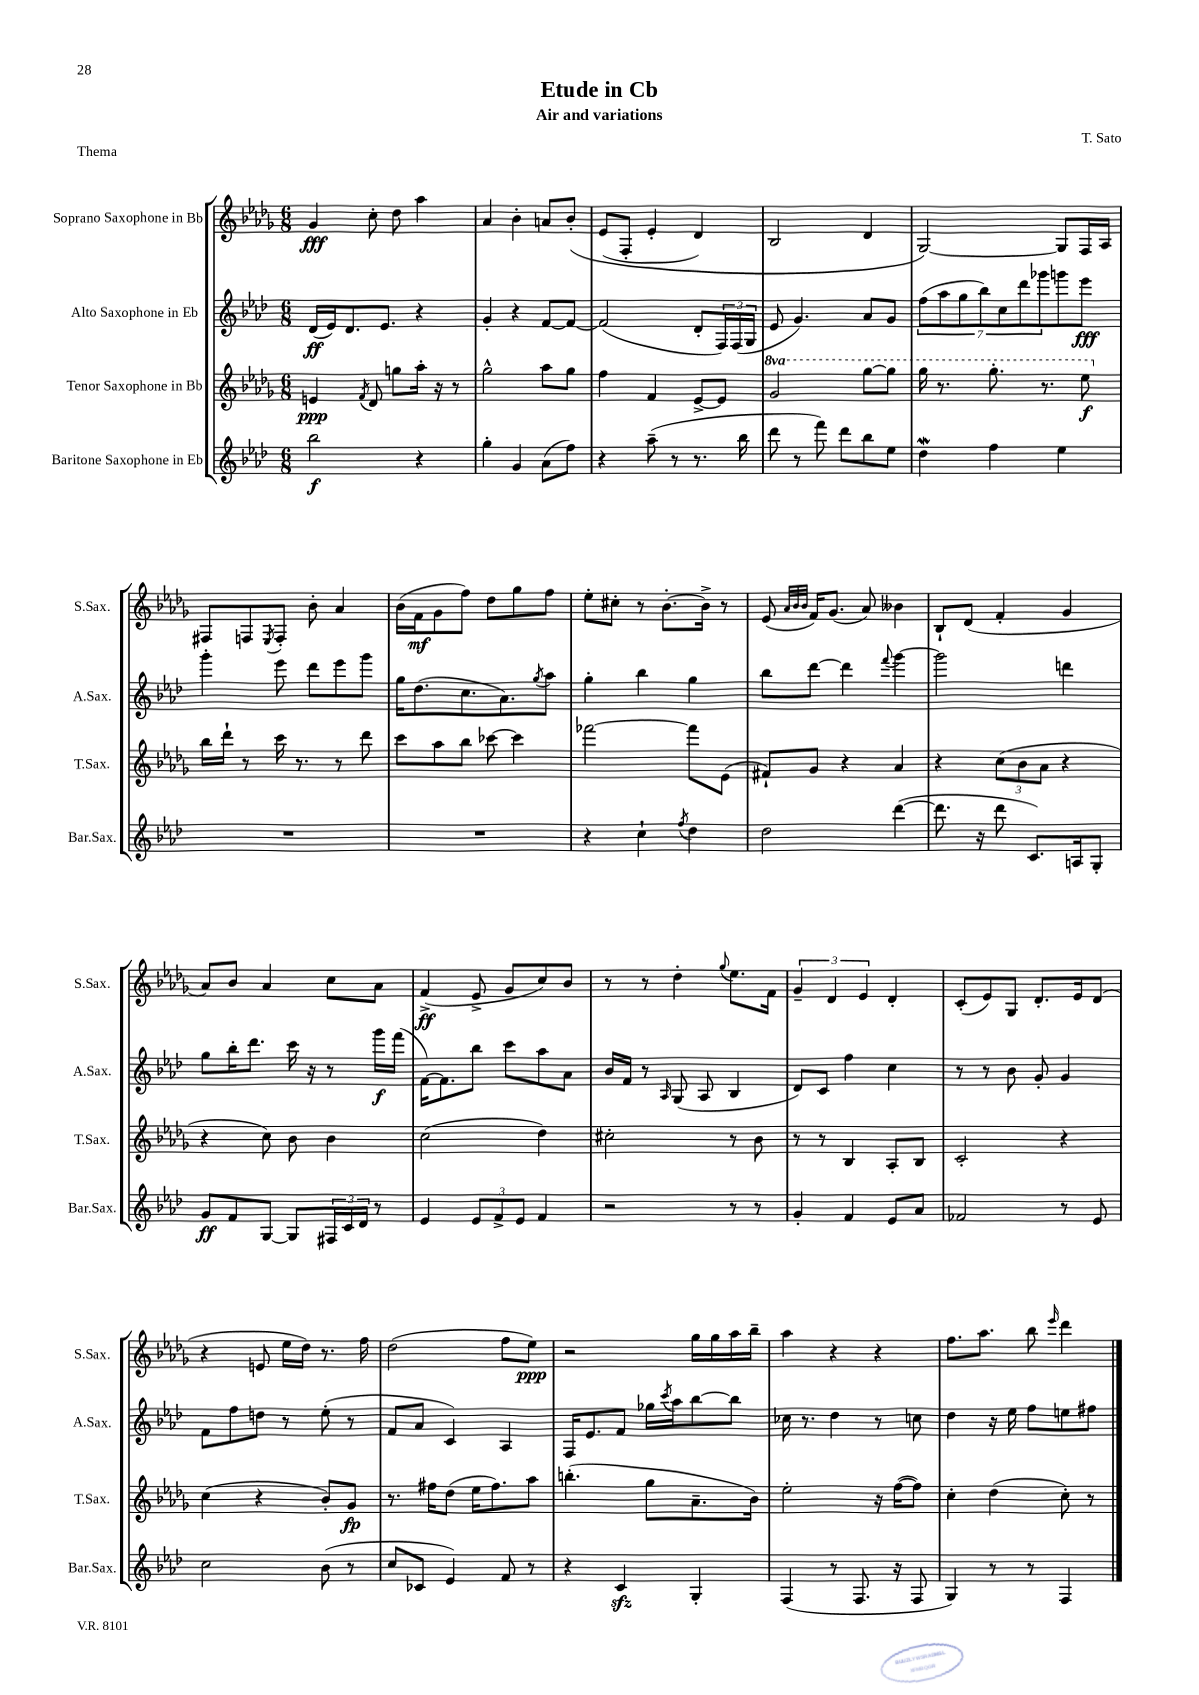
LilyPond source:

\header { title = "Etude in Cb" composer = "T. Sato" subtitle = "Air and variations" piece = "Thema" }
<<
\new StaffGroup <<
\new Staff = "s0" \with { instrumentName = "Soprano Saxophone in Bb" shortInstrumentName = "S.Sax." } {
    \clef treble \key des \major \numericTimeSignature \time 6/8
    ges'4\fff c''8-. des''8 aes''4 |
    aes'4 bes'4-. a'8 bes'8-.\( |
    ees'8( f8-. ees'4-. des'4) |
    bes2 des'4 |
    ges2~\) ges8 f16 aes16 |
    fis8 f8 \acciaccatura { ees8 } f8-. bes'8-. aes'4 |
    bes'16( f'16\mf ges'8 f''8) des''8 ges''8 f''8 |
    ees''8-. cis''8-. r8 bes'8.~-. bes'16-> r8 |
    ees'8( \grace { aes'32 bes'32 bes'32 } f'16) ges'8.( aes'8) beses'4 |
    bes8-! des'8( f'4-. ges'4 |
    aes'8) bes'8 aes'4 c''8 aes'8 |
    f'4->\ff( ees'8-> ges'8 c''8) bes'8 |
    r8 r8 des''4-. \appoggiatura { ges''8 } ees''8. f'16 |
    \tuplet 3/2 { ges'4-- des'4 ees'4 } des'4-. |
    c'8-.( ees'8) ges8 des'8.-. ees'16 des'8( |
    r4 e'8 ees''16 des''16) r8. f''16 |
    des''2( f''8 ees''8\ppp) |
    r2 ges''16 ges''16 aes''16 bes''16-- |
    aes''4 r4 r4 |
    f''8. aes''8. bes''8 \grace { ees'''16 } des'''4 \bar "|." |
}
\new Staff = "s1" \with { instrumentName = "Alto Saxophone in Eb" shortInstrumentName = "A.Sax." } {
    \clef treble \key aes \major \numericTimeSignature \time 6/8
    des'16\ff( ees'16) des'8. ees'8. r4 |
    g'4-. r4 f'8~ f'8~ |
    f'2( des'8-. \tuplet 3/2 { f16) f16( g16 } |
    ees'8 g'4.) aes'8 g'8 |
    \tuplet 7/4 { f''8( aes''8 g''8 bes''8) c''8 des'''8 ges'''8 } g'''8 ees'''8\fff |
    g'''4-. ees'''8 des'''8 ees'''8 g'''8 |
    g''16 des''8.( c''8. aes'8.) \acciaccatura { g''8 } aes''8 |
    g''4-. bes''4 g''4 |
    bes''8 des'''8~ des'''4 \appoggiatura { f'''8 } g'''4~ |
    g'''2 d'''4 |
    g''8 bes''16-. des'''8. c'''16 r16 r8 g'''16\f f'''16( |
    f'16~) f'8. bes''8 c'''8 aes''8 aes'8 |
    bes'16 f'16 r8 \grace { aes16 } g8( aes8 bes4 |
    des'8) c'8 f''4 c''4 |
    r8 r8 bes'8 g'8-. g'4 |
    f'8 f''8 d''8 r8 ees''8-.( r8 |
    f'8 aes'8 c'4) aes4 |
    f16 ees'8. f'8 ges''16 \acciaccatura { c'''8 } aes''16 bes''8~ bes''8 |
    ces''16 r8. des''4 r8 c''8 |
    des''4 r16 ees''16 f''8 e''8 fis''8 \bar "|." |
}
\new Staff = "s2" \with { instrumentName = "Tenor Saxophone in Bb" shortInstrumentName = "T.Sax." } {
    \clef treble \key des \major \numericTimeSignature \time 6/8 \set Staff.ottavationMarkups = #ottavation-simple-ordinals
    e'4\ppp \acciaccatura { f'8 } des'8 g''8 aes''16-. r16 r8 |
    ges''2-^ aes''8 ges''8 |
    f''4 f'4 ees'8~-> ees'8 |
    \ottava #1 ges''2 ges'''8~ ges'''8 |
    ges'''16 r8. ges'''8.-. r8. ees'''8\f \ottava #0 |
    bes''16 des'''16-! r8 c'''16 r8. r8 des'''8 |
    c'''8 aes''8 bes''8 ces'''8~ ces'''4 |
    fes'''2~ fes'''8 ees'8( |
    fis'8-!) ges'8 r4 aes'4 |
    r4 \tuplet 3/2 { c''8( bes'8 aes'8 } r4 |
    r4 c''8) bes'8 bes'4 |
    c''2( des''4) |
    cis''2-. r8 bes'8 |
    r8 r8 bes4 aes8-. bes8 |
    c'2-. r4 |
    c''4( r4 bes'8-.) ges'8\fp |
    r8. fis''16 des''8( ees''16 fis''8.) aes''8 |
    b''4.-.( ges''8 aes'8.-- bes'16) |
    ees''2-. r16 f''16~( f''8) |
    c''4-. des''4( c''8-.) r8 \bar "|." |
}
\new Staff = "s3" \with { instrumentName = "Baritone Saxophone in Eb" shortInstrumentName = "Bar.Sax." } {
    \clef treble \key aes \major \numericTimeSignature \time 6/8
    bes''2\f r4 |
    g''4-. g'4 aes'8( f''8) |
    r4 aes''8--( r8 r8. bes''16 |
    des'''8 r8 f'''8) des'''8 bes''8 ees''8 |
    des''4\mordent f''4 ees''4 |
    R2. |
    R2. |
    r4 c''4-! \acciaccatura { f''8 } des''4 |
    des''2 des'''4~( |
    des'''8. r16 des'''8 c'8.) a16 g8-. |
    g'8\ff f'8 g8~ g8 \tuplet 3/2 { fis16 c'16 des'16 } r8 |
    ees'4 \tuplet 3/2 { ees'8 f'8-> ees'8 } f'4 |
    r2 r8 r8 |
    g'4-. f'4 ees'8 aes'8 |
    fes'2 r8 ees'8 |
    c''2 bes'8( r8 |
    c''8 ces'8 ees'4) f'8 r8 |
    r4 c'4\sfz g4-. |
    f4( r8 f8. r16 f8 |
    g4) r8 r8 f4 \bar "|." |
}
>>
>>
\layout { \context { \Score \remove "Bar_number_engraver" } }
